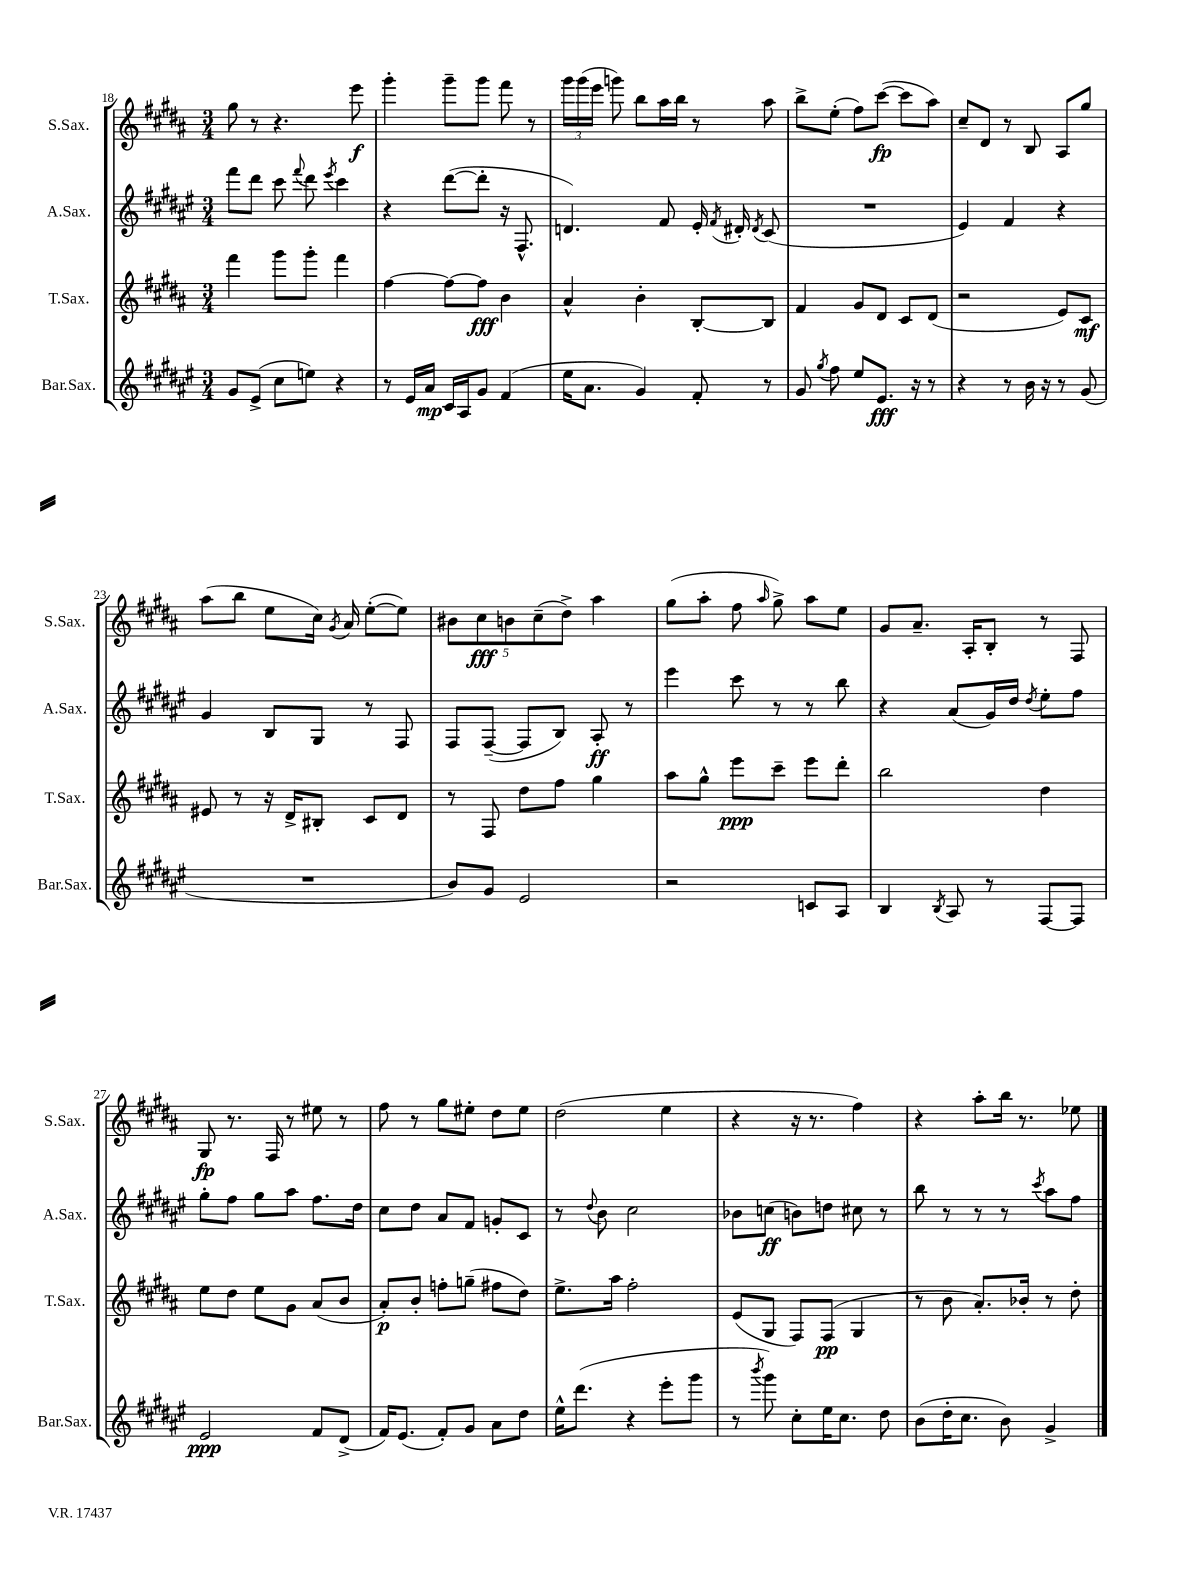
<<
\new StaffGroup <<
\new Staff = "s0" \with { instrumentName = "S.Sax." shortInstrumentName = "S.Sax." } {
    \clef treble \key b \major \numericTimeSignature \time 3/4
    \autoBeamOff gis''8 r8 r4. e'''8\f |
    gis'''4-. gis'''8[-- gis'''8] fis'''8 r8 |
    \tuplet 3/2 { gis'''16[ gis'''16( e'''16] } g'''8) b''8[ ais''16 b''16] r8 ais''8 |
    b''8[-> e''8]-.( fis''8[) cis'''8]~\fp( cis'''8[ ais''8]) |
    cis''8[-- dis'8] r8 b8 ais8[ gis''8] |
    ais''8[( b''8] e''8[ cis''16]) \acciaccatura { gis'8 } ais'16 e''8[~-.( e''8]) |
    \tuplet 5/4 { bis'8[ cis''8\fff b'8 cis''8--( dis''8]->) } ais''4 |
    gis''8[( ais''8]-. fis''8 \grace { ais''16 } gis''8->) ais''8[ e''8] |
    gis'8[ ais'8.]-- ais16[-. b8]-. r8 fis8 |
    gis8\fp r8. fis16 r8 eis''8 r8 |
    fis''8 r8 gis''8[ eis''8]-. dis''8[ eis''8] |
    dis''2( e''4 |
    r4 r16 r8. fis''4) |
    r4 ais''8[-. b''16] r8. ees''8 \bar "|." |
}
\new Staff = "s1" \with { instrumentName = "A.Sax." shortInstrumentName = "A.Sax." } {
    \clef treble \key fis \major \numericTimeSignature \time 3/4
    \autoBeamOff fis'''8[ dis'''8] cis'''8 \appoggiatura { fis'''8 } dis'''8 \acciaccatura { eis'''8 } cis'''4 |
    r4 dis'''8[~( dis'''8]-. r16 fis8.-^ |
    d'4.) fis'8 eis'16-. \acciaccatura { fis'8 } dis'16-. \acciaccatura { dis'8 } cis'8( |
    R2. |
    eis'4) fis'4 r4 |
    gis'4 b8[ gis8] r8 fis8 |
    fis8[ fis8]~--( fis8[ b8]) ais8-.\ff r8 |
    eis'''4 cis'''8 r8 r8 b''8 |
    r4 ais'8[( gis'16) dis''16] \acciaccatura { dis''8 } eis''8[-. fis''8] |
    gis''8[-. fis''8] gis''8[ ais''8] fis''8.[ dis''16] |
    cis''8[ dis''8] ais'8[ fis'8] g'8[-. cis'8] |
    r8 \appoggiatura { dis''8 } b'8 cis''2 |
    bes'8[ c''8]\ff( b'8[) d''8] cis''8 r8 |
    b''8 r8 r8 r8 \acciaccatura { cis'''8 } ais''8[ fis''8] \bar "|." |
}
\new Staff = "s2" \with { instrumentName = "T.Sax." shortInstrumentName = "T.Sax." } {
    \clef treble \key b \major \numericTimeSignature \time 3/4
    \autoBeamOff fis'''4 gis'''8[ gis'''8]-. fis'''4 |
    fis''4~ fis''8[~ fis''8]\fff b'4 |
    ais'4-^ b'4-. b8[~-. b8] |
    fis'4 gis'8[ dis'8] cis'8[ dis'8]( |
    r2 e'8[) cis'8]\mf |
    eis'8 r8 r16 dis'16[-> bis8]-. cis'8[ dis'8] |
    r8 fis8 dis''8[ fis''8] gis''4 |
    ais''8[ gis''8]-^ e'''8[\ppp cis'''8]-- e'''8[ dis'''8]-. |
    b''2 dis''4 |
    e''8[ dis''8] e''8[ gis'8] ais'8[( b'8] |
    ais'8[-.\p) b'8]-. f''8[-. g''8]--( fis''8[ dis''8]) |
    e''8.[-> ais''16] fis''2-. |
    e'8[( gis8] fis8[) fis8]\pp( gis4 |
    r8 b'8 ais'8.[-.) bes'16]-. r8 dis''8-. \bar "|." |
}
\new Staff = "s3" \with { instrumentName = "Bar.Sax." shortInstrumentName = "Bar.Sax." } {
    \clef treble \key fis \major \numericTimeSignature \time 3/4
    \autoBeamOff gis'8[ eis'8]->( cis''8[ e''8]) r4 |
    r8 eis'16[ ais'16]\mp cis'16[ ais16 gis'8] fis'4( |
    eis''16[ ais'8.] gis'4) fis'8-. r8 |
    gis'8 \acciaccatura { gis''8 } fis''8 eis''8[ eis'8.]\fff r16 r8 |
    r4 r8 b'16 r16 r8 gis'8( |
    R2. |
    b'8[) gis'8] eis'2 |
    r2 c'8[ ais8] |
    b4 \acciaccatura { b8 } ais8 r8 fis8[~ fis8] |
    eis'2\ppp fis'8[ dis'8]->( |
    fis'16[) eis'8.]( fis'8[-.) gis'8] ais'8[ dis''8] |
    eis''16[-^ dis'''8.]( r4 eis'''8[-. gis'''8] |
    r8 \acciaccatura { b'''8 } gis'''8) cis''8[-. eis''16 cis''8.] dis''8 |
    b'8[( dis''16-. cis''8.] b'8) gis'4-> \bar "|." |
}
>>
>>
\layout { \context { \Score currentBarNumber = #18 } }
